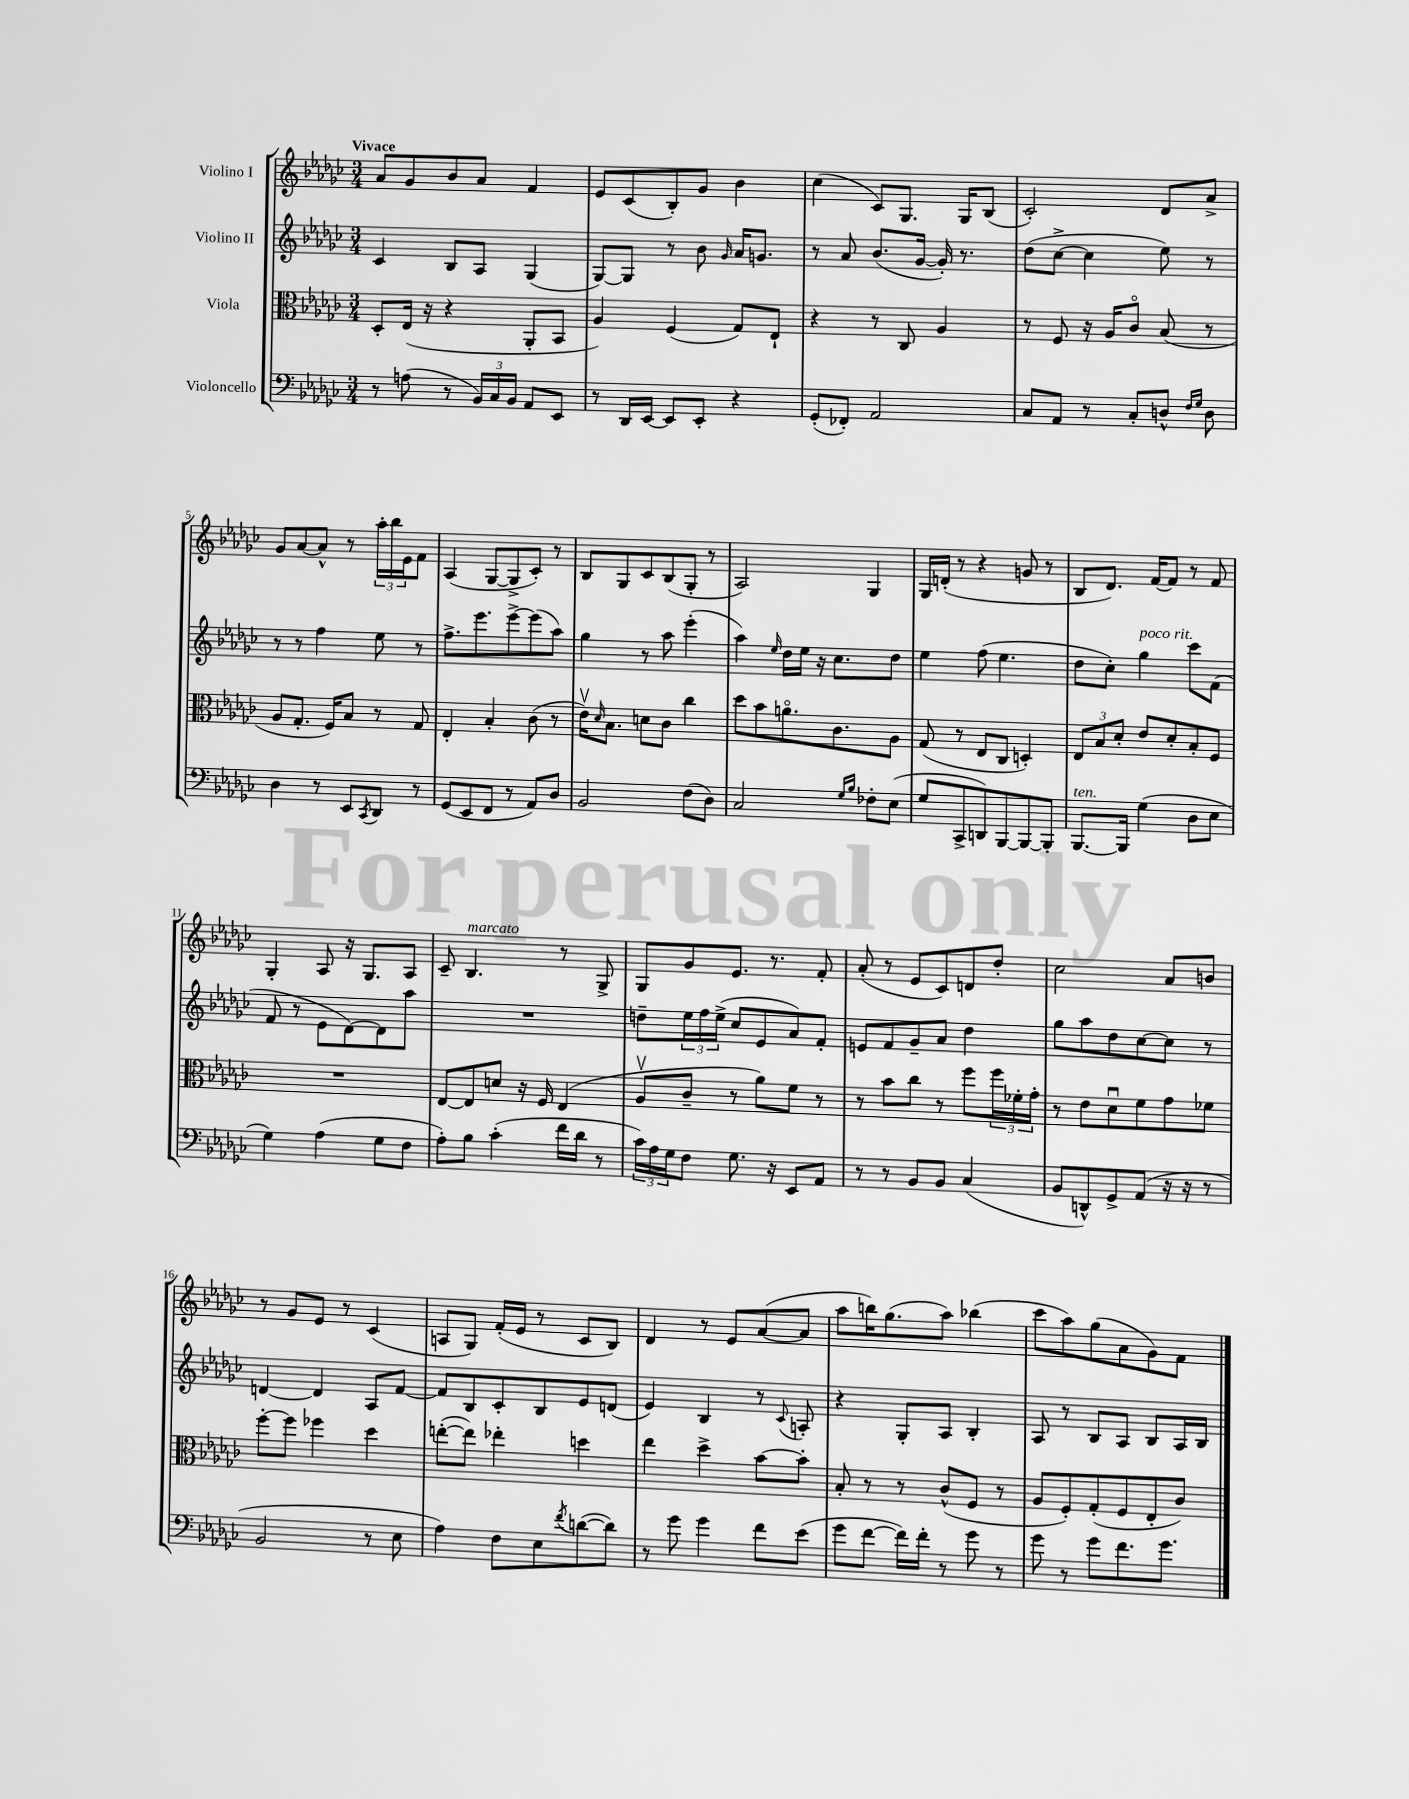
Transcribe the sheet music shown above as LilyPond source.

<<
\new StaffGroup <<
\new Staff = "s0" \with { instrumentName = "Violino I" } {
    \clef treble \key ges \major \numericTimeSignature \time 3/4 \tempo "Vivace"
    aes'8 ges'8 bes'8 aes'8 f'4 |
    ees'8 ces'8( bes8-.) ges'8 bes'4 |
    ces''4( ces'8) ges8. ges16 bes8( |
    ces'2-.) des'8 aes'8-> |
    ges'8 aes'8~ aes'8-^ r8 \tuplet 3/2 { aes''16-. bes''16 ees'16 } f'8 |
    aes4( ges8~ ges8-> ces'8-.) r8 |
    bes8 ges8 ces'8 bes8( ges8-. r8 |
    aes2) ges4 |
    ges16 d'16-.( r8 r4 g'8 r8 |
    bes8 des'8.) f'16~ f'8 r8 f'8 |
    ges4-. aes8 r16 ges8. aes8 |
    ces'8-- bes4.^\markup { \italic "marcato" } r8 ges8-> |
    ges8 ges'8 ees'8. r8. f'8-. |
    aes'8-.( r8 ees'8 ces'8) d'8 des''8-. |
    ces''2 aes'8 b'8 |
    r8 ges'8 ees'8 r8 ces'4( |
    a8 ges8) f'16-.( ees'16 r8 ces'8 bes8) |
    des'4 r8 ees'8 aes'8~( aes'8 |
    aes''8 b''16) ges''8.( aes''8) bes''4( |
    ces'''8 aes''8) ges''8( aes'8 ges'8) f'8 \bar "|." |
}
\new Staff = "s1" \with { instrumentName = "Violino II" } {
    \clef treble \key ges \major \numericTimeSignature \time 3/4
    ces'4 bes8 aes8 ges4( |
    ges8~) ges8 r8 bes'8 \grace { ges'16 } aes'16 g'8. |
    r8 aes'8 bes'8.( ges'16~ ges'16-.) r8. |
    des''8( ces''8~-> ces''4 ees''8) r8 |
    r8 r8 f''4 ees''8 r8 |
    f''8.-> ees'''8. ees'''8~-> ees'''8( aes''8) |
    ges''4 r8 aes''8 ees'''4-.( |
    aes''4) \grace { ees''16 } des''16 ees''16 r16 ces''8. des''8 |
    ees''4 f''8( ees''4. |
    des''8 ces''8-.) ges''4^\markup { \italic "poco rit." } ces'''8 f'8( |
    f'8 r8 ees'8 des'8~) des'8 aes''8 |
    R2. |
    d''8-- \tuplet 3/2 { ees''16 f''16 ees''16->( } ces''8 ees'8 aes'8) f'8-. |
    e'8 f'8 ges'8-- aes'8 des''4 |
    ges''8 aes''8 des''8 ces''8~ ces''8 r8 |
    d'4~ d'4 aes8 f'8~ |
    f'8 bes8 ces'8-. bes8 ees'8 d'8( |
    ees'4) bes4 r8 \appoggiatura { ces'8 } a8-. |
    r4 ges8-. aes8 bes4-. |
    aes8 r8 bes8 aes8 bes8 aes16 bes16 \bar "|." |
}
\new Staff = "s2" \with { instrumentName = "Viola" } {
    \clef alto \key ges \major \numericTimeSignature \time 3/4
    des8-. ees16( r16 r4 aes,8-. bes,8 |
    aes4) f4( ges8) ees8-! |
    r4 r8 ces8 aes4 |
    r8 f8 r16 aes16 ces'8\flageolet bes8( r8 |
    aes8 ges8.-. f16) bes8 r8 ges8 |
    ees4-. bes4-. ces'8( r8 |
    ees'16\upbow) \grace { des'16 } bes8. d'8 ces'8 ces''4 |
    des''8 bes'8 a'8.\flageolet ces'8. aes8 |
    ges8( r8 ees8 ces8 d4-.) |
    \tuplet 3/2 { ees8 bes8 des'8-. } ees'8 des'8-. bes8-. f8 |
    R2. |
    ees8~ ees8 d'8 r16 f16 ees4( |
    aes8\upbow ces'8-- r8 aes'8) f'8 r8 |
    r8 bes'8 ces''8 r8 f''8 \tuplet 3/2 { f''16 fes'16-. ges'16-. } |
    r8 ees'8 des'8\downbow f'8 ges'8 fes'8 |
    f''8~-. f''8 fes''4 des''4 |
    e''8~-.( e''8) ees''4-. d''4 |
    ees''4 des''4-> bes'8~ bes'8-. |
    bes8-. r8 r8 ces'8-^( f8 r8 |
    aes8 f8-.) ges8-.( f8 ees8-. ces'8) \bar "|." |
}
\new Staff = "s3" \with { instrumentName = "Violoncello" } {
    \clef bass \key ges \major \numericTimeSignature \time 3/4
    r8 a8( r8 \tuplet 3/2 { bes,16) ces16 bes,16 } aes,8 ees,8 |
    r8 des,16 ees,16~ ees,8 ees,8-. r4 |
    ges,8-.( fes,8-.) aes,2 |
    ces8 aes,8 r8 ces8-. d8-^ \grace { f16 ges16 } d8 |
    des4 r8 ees,8 \acciaccatura { ces,8 } des,8 r8 |
    ges,8( ees,8 f,8 r8 aes,8) des8 |
    bes,2 f8( des8) |
    ces2 \grace { ges16 bes16 } fes8-. ees8( |
    ges8 ces,8-> d,8) bes,,8~ bes,,8~ bes,,8-. |
    bes,,8.~^\markup { \italic "ten." } bes,,16 ges4( des8 ees8 |
    ges4) aes4( ges8 f8 |
    aes8-.) bes8 ces'4-.( f'16 des'16 r8 |
    \tuplet 3/2 { ces'16) aes16 ges16 } f8 ges8. r16 ees,8 aes,8 |
    r8 r8 bes,8 bes,8 ces4( |
    bes,8 d,8-^) ges,8-> aes,8( r16 r16 r8 |
    bes,2 r8 ees8 |
    aes4) f8 ees8 \acciaccatura { f'8 } d'8~( d'8) |
    r8 ges'8 ges'4 f'8 ees'8( |
    ges'8 f'8~ f'16) f'16-. r8 ges'8 r8 |
    ges'8 r8 ges'8 f'8. ges'8. \bar "|." |
}
>>
>>
